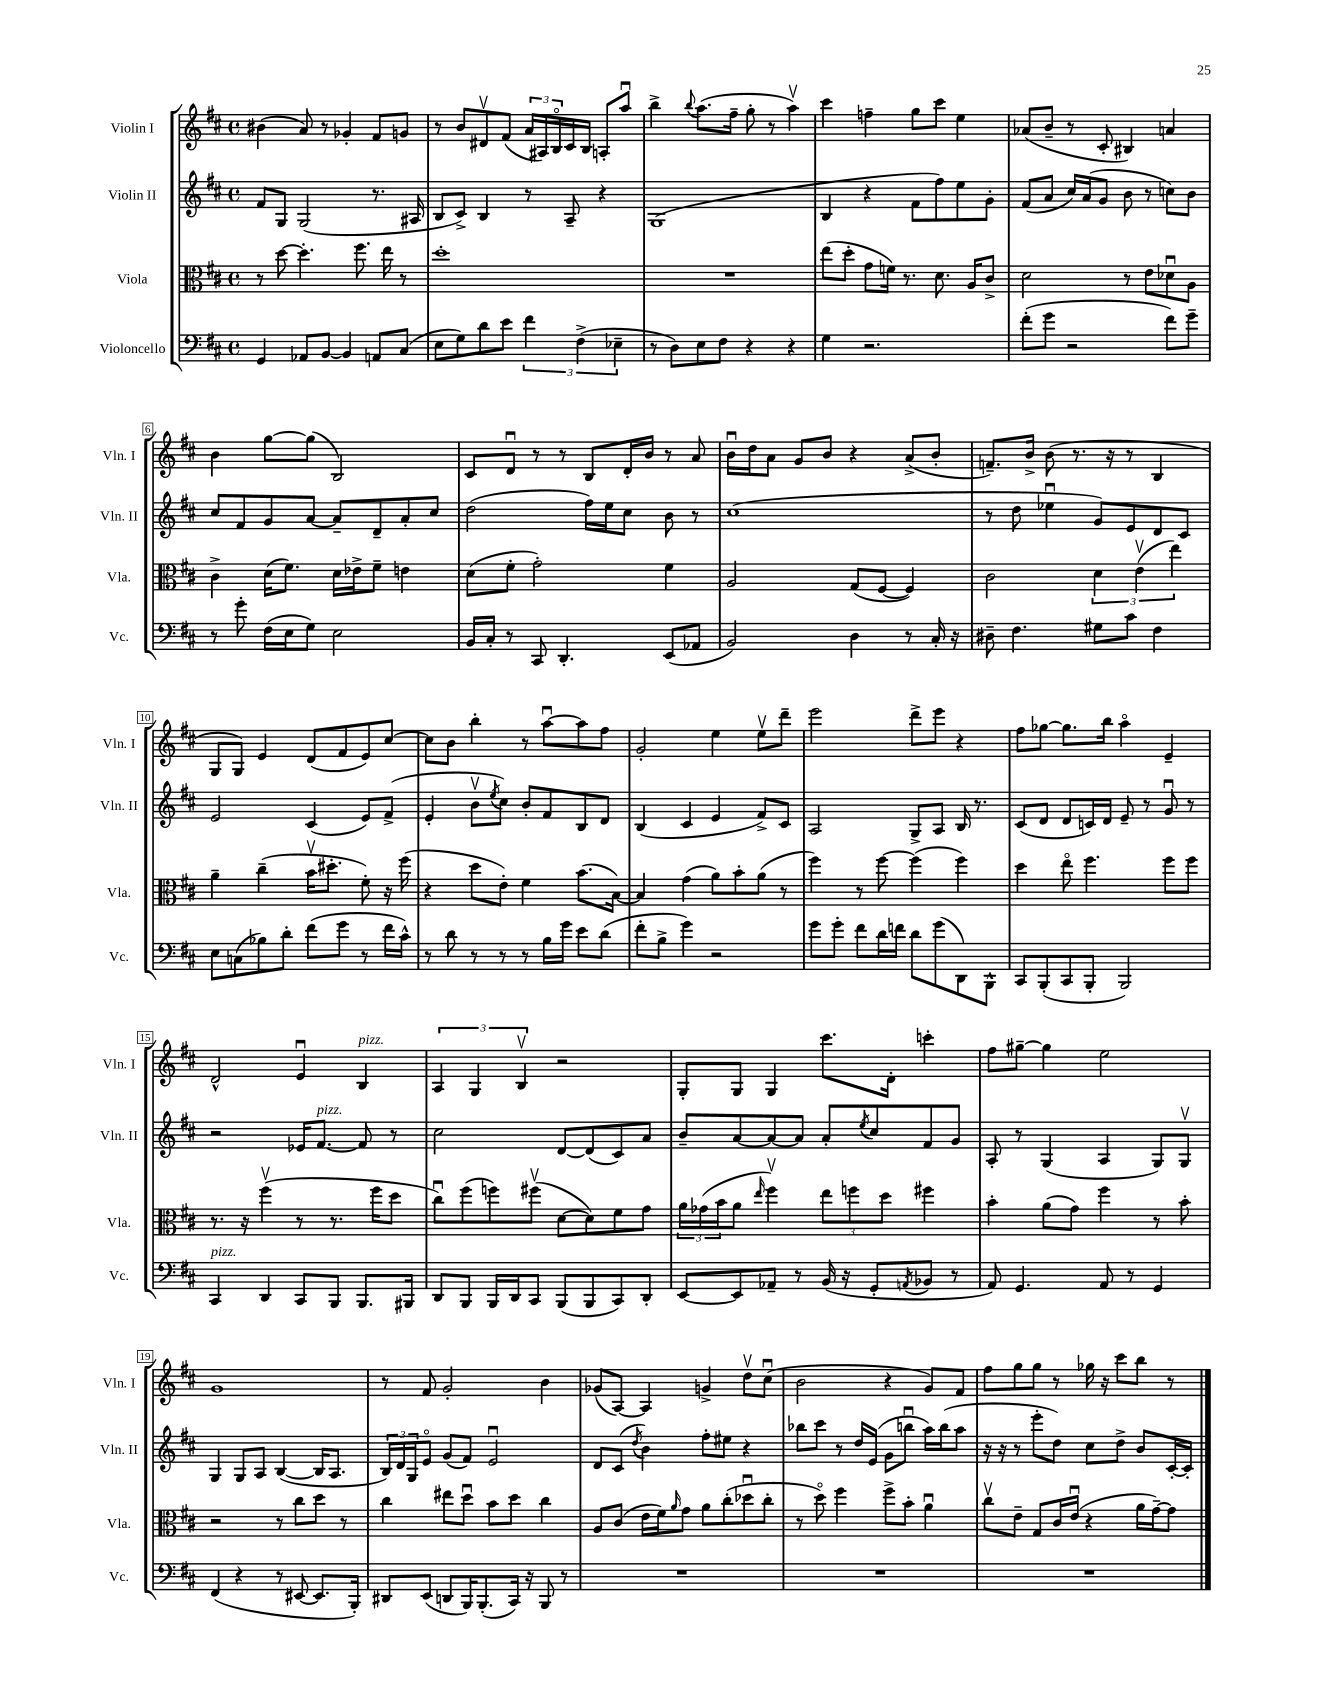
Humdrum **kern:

**kern	**kern	**kern	**kern
*part4	*part3	*part2	*part1
*staff4	*staff3	*staff2	*staff1
*I"Violoncello	*I"Viola	*I"Violin II	*I"Violin I
*I'Vc.	*I'Vla.	*I'Vln. II	*I'Vln. I
*clefF4	*clefC3	*clefG2	*clefG2
*k[f#c#]	*k[f#c#]	*k[f#c#]	*k[f#c#]
*M4/4	*M4/4	*M4/4	*M4/4
*met(c)	*met(c)	*met(c)	*met(c)
=1	=1	=1	=1
4GG/	8r	8f#/L	(4b#X\
.	[8dd\	8G/J	.
8AA-X/L	4.dd'\]	(2G/	8a/)
[8BB/J	.	.	8r
4BB/]	.	.	4g-X'/
.	8.ff#\	.	.
8AAn/L	.	8.r	8f#/L
.	16ee\	.	.
(8C#/J	8r	.	8gn/J
.	.	16A#X/	.
=2	=2	=2	=2
8E\L	1dd'	8B/L	8r
8G\)	.	8c#^/J)	8b/L
8d\	.	4B/	8d#Xv/
8e\J	.	.	(8f#/J
6f#\	.	8r	24a/LL
.	.	.	24A#X/)
.	.	.	24B/
.	.	8A~/	16c#/
(6F#^\	.	.	.
.	.	.	16B/JJ
.	.	4r	8An'/L
6E-X~\	.	.	.
.	.	.	8aau/J
=3	=3	=3	=3
8r	1r	(1G	4bb^\
8D\L)	.	.	.
.	.	.	8qqbb/
8E\	.	.	(8.aa\L
8F#\J	.	.	.
.	.	.	16ff#~\Jk
4r	.	.	8gg'\
.	.	.	8r
4r	.	.	4aav\)
=4	=4	=4	=4
4G\	(8ee\L	4B/	4ccc#\
.	8dd'\J	.	.
2.r	8g\L	4r	4ffn~\
.	16fn\Jk)	.	.
.	8.r	.	.
.	.	8f#\L	8gg\L
.	8.d\	8ff#\)	8ccc#\J
.	.	8ee\	4ee\
.	16A/KL	.	.
.	8c#^/J	8g'\J	.
=5	=5	=5	=5
(8f#'\L	2d\	(8f#/L	(8a-X/L
8g\J	.	8a/J	8b~/J
2r	.	16cc#/LL)	8r
.	.	(16a/J	.
.	.	8g/J	8c#'/
.	8r	8b\	4B#X/)
.	8e\L	8r	.
8f#\L)	8d-Xu\	8ccn\L)	4an/
8g~\J	8A\J	8b\J	.
!!LO:LB:g=z
=6	=6	=6	=6
8r	4c#^\	8cc#/L	4b\
8g'\	.	8f#/	.
(16F#\LL	(16d\KL	8g/	[8gg\L
16E\J	8.f#\J)	.	.
8G\J)	.	[8a/J	(8gg\J]
2E\	16d\LL	8a~/L]	2B/)
.	16e-X^\J	.	.
.	8f#~\J	8d~/	.
.	4en\	8a'/	.
.	.	8cc#/J	.
=7	=7	=7	=7
16BB/LL	(8d\L	(2dd\	8c#/L
16C#'/JJ	.	.	.
8r	8f#'\J	.	8du/J
8CC#/	2g'\)	.	8r
4.DD'/	.	.	8r
.	.	16ff#\LL)	8B/L
.	.	16ee\J	.
.	.	8cc#\J	16d'/L
.	.	.	16b/JJ
(8EE/L	4f#\	8b\	8r
8AA-X/J	.	8r	8a/
=8	=8	=8	=8
2BB/)	2A/	(1cc#	16bu\LL
.	.	.	16dd\J
.	.	.	8a\J
.	.	.	8g/L
.	.	.	8b/J
4D\	(8G/L	.	4r
.	[8F#/J	.	.
8r	4F#/])	.	(8a^/L
16C#'/	.	.	8b'/J
16r	.	.	.
=9	=9	=9	=9
8D#X~\	2c#\	8r	8.fn~/L)
4.F#\	.	8dd\	.
.	.	.	16b^/Jk
.	.	4ee-Xu\	(8b\
.	.	.	8.r
8G#X\L	6d\	8g/L)	.
.	.	.	16r
8c#\J	.	8e/	8r
.	(6ev\	.	.
4F#\	.	8d/	4B/
.	6ee\)	.	.
.	.	8c#/J	.
!!LO:LB:g=z
=10	=10	=10	=10
8E\L	4a~\	2e/	8G/L
(8Cn\	.	.	8G/J)
8B-X\)	(4cc#~\	.	4e/
8d'\J	.	.	.
(8f#\L	16bv\KL	(4c#/	(8d/L
.	8.dd#X'\J	.	.
8g\J	.	.	8f#/
8r	8f#'\)	8e/L)	8e/)
16f#\LL	16r	(8f#^/J	[8cc#/J
16c#^^\JJ)	(16ff#\	.	.
=11	=11	=11	=11
8r	4r	4e'/	8cc#\L]
8d\	.	.	8b\J
8r	8dd\L	8bv\L	4bb'\
.	.	8qee/	.
8r	8e'\J)	8cc#\J)	.
8r	4f#\	8b'/L	8r
16B\LL	.	8f#/	[8aau\L
16g\JJ	.	.	.
8e\L	(8.b\L	8B/	8aa\]
(8d\J	.	8d/J	8ff#\J
.	[16B\Jk)	.	.
=12	=12	=12	=12
8f#'\L	4B/]	(4B/	2g'/
8B^\J	.	.	.
4g\)	(4g\	4c#/	.
2r	8a\L)	4e/	4ee\
.	8b'\	.	.
.	(8a\J	8f#^/L)	8eev\L
.	8r	8c#/J	8ddd~\J
=13	=13	=13	=13
8g\L	4ff#\)	2A/	2eee\
8g'\J	.	.	.
8f#\L	8r	.	.
16d\L	[8ff#\	.	.
16fn\JJ	.	.	.
8d\L	(4ff#\]	8G^/L	8ddd^\L
(8g\	.	8A/J	8eee\J
8DD\)	4ff#\)	16B/	4r
.	.	8.r	.
8BBB^^\J	.	.	.
=14	=14	=14	=14
8CC#/L	4dd\	(8c#/L	8ff#\L
(8BBB'/	.	8d/J	[8gg-X\J
8CC#/	8ee\	8d/L	8.gg-\L]
8BBB'/J	4.ff#\	16cn/L)	.
.	.	16d/JJ	16bb\Jk
2BBB/)	.	8e~/	4aa\
.	.	8r	.
.	8ff#\L	8gu/	4e~/
.	8ff#\J	8r	.
!!LO:LB:g=z
=15	=15	=15	=15
!LO:TX:a:i:t=pizz.	!	!	!
4CC#/	8.r	2r	2d^^/
.	16r	.	.
4DD/	(4ff#v\	.	.
8CC#/L	8r	16e-X/KL	4eu/
!	!	!LO:TX:a:i:t=pizz.	!
.	.	[8.f#/J	.
8BBB/J	8.r	.	.
!	!	!	!LO:TX:a:i:t=pizz.
8.BBB/L	.	8f#/]	4B/
.	16ff#\KL	.	.
.	8dd\J	8r	.
16BBB#X/Jk	.	.	.
=16	=16	=16	=16
8DD/L	8cc#u\L)	2cc#\	6A/
8BBB/J	(8ff#\	.	.
.	.	.	6G/
16BBB/LL	8ffn\)	.	.
16DD/J	.	.	.
.	.	.	6Bv/
8CC#/J	(8ff#Xv\J	.	.
(8BBB/L	[8d\L	[8d/L	2r
8BBB/	8d\])	(8d/]	.
8CC#/)	8f#\	8c#/)	.
8DD'/J	8g\J	8a/J	.
=17	=17	=17	=17
[8EE/L	24a\LL	8b~/L	8G'/L
.	(24g-X\	.	.
.	24b\J	.	.
8EE/]	8a\J	[8a/	8G/J
.	16qqee/	.	.
8AA-X~/J	4ff#v\)	8a/_	4G/
8r	.	8a/J]	.
(16BB/	12ee\L	8a'/L	8.ccc#\L
16r	.	.	.
.	12ffn\	.	.
.	.	8qee/	.
8GG'/L	.	8cc#/	.
.	12dd\J	.	.
.	.	.	16d'\Jk
8qAAn/	.	.	.
8BB-X/J	4ff#X\	8f#/	4cccn'\
8r	.	8g/J	.
=18	=18	=18	=18
8AA/)	4b'\	8A'/	8ff#\L
4.GG/	.	8r	[8gg#X~\J
.	(8a\L	(4G/	4gg#\]
.	8g\J)	.	.
8AA/	4ff#\	4A/	2ee\
8r	.	.	.
4GG/	8r	8G/L)	.
.	8b'\	8Gv/J	.
!!LO:LB:g=z
=19	=19	=19	=19
(4FF#/	2r	4G/	1g
4r	.	8G/L	.
.	.	8A/J	.
8r	8r	([4B/	.
[8EE#X/	8cc#\L	.	.
8.EE#/L]	8dd\J	16B/KL]	.
.	.	8.A/J	.
.	8r	.	.
16BBB'/Jk)	.	.	.
=20	=20	=20	=20
8DD#X/L	4cc#\	24B/LL)	8r
.	.	24d/	.
.	.	24G/J	.
(8EE/J	.	8e/J	8f#/
8DDn/L	8ee#X\L	(8g/L	2g'/
16BBB/K)	8ddu\J	8f#/J)	.
(8.BBB'/	.	.	.
.	8b\L	2eu/	.
16CC#/Jk)	8dd\J	.	.
16r	.	.	.
8BBB/	4cc#\	.	4b\
8r	.	.	.
=21	=21	=21	=21
1r	8A/L	8d/L	(8g-X/L
.	(8c#/J	(8c#/J	[8A/J)
.	.	8qdd/	.
.	16e\LL	4b\)	4A/]
.	16f#\J)	.	.
.	16qqa/	.	.
.	8g\J	.	.
.	8a\L	8ff#'\L	4gn^/
.	(8cc#'\	8ee#X\J	.
.	8dd-Xu\	4r	8ddv\L
.	8cc#'\J	.	(8cc#u\J
=22	=22	=22	=22
1r	8r	8bb-X\L	2b\
.	8dd\)	8ccc#\J	.
.	4ff#\	8r	.
.	.	16dd/LL	.
.	.	(16e/JJ	.
.	8ff#^\L	8g\L	4r
.	8b'\J	8bbnu\J	.
.	4au\	16aa\LL)	8g/L)
.	.	(16bb\J	.
.	.	8aa\J	8f#/J
=23	=23	=23	=23
1r	8cc#v\L	16r	8ff#\L
.	.	16r	.
.	8e~\J	8r	8gg\
.	8G/L	8eee'\L	8gg\J
.	16c#/L	8dd\J)	8r
.	(16eu/JJ	.	.
.	4r	8cc#\L	16gg-X\
.	.	.	16r
.	.	8dd^\J	8ccc#\L
.	16a\LL	8b/L	8bb\J
.	[16g~\J)	.	.
.	8g\J]	[16c#'/L	8r
.	.	16c#'/JJ]	.
==	==	==	==
*-	*-	*-	*-
